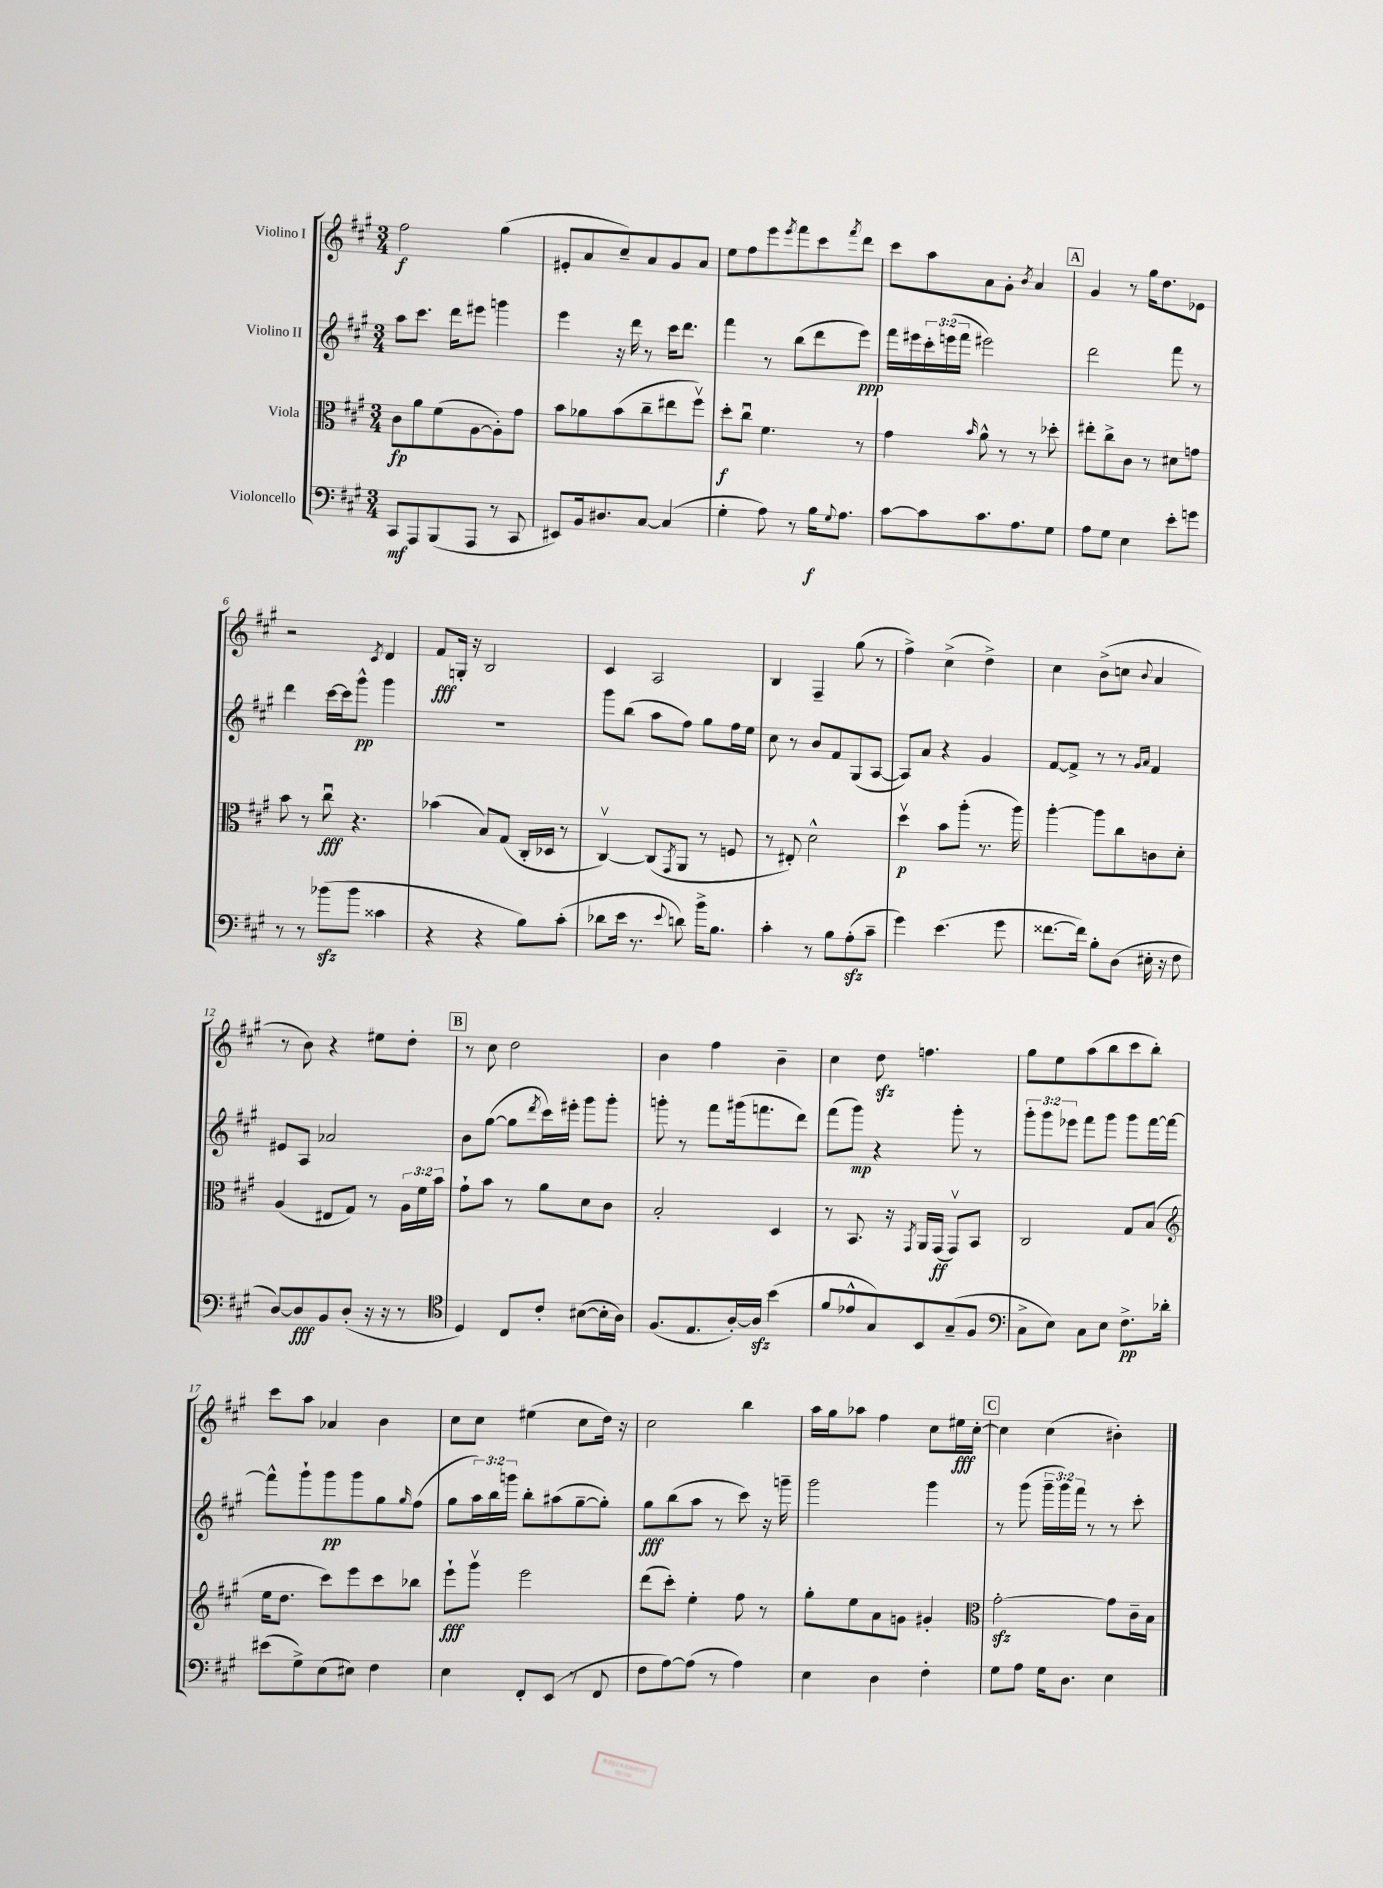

**kern	**kern	**kern	**kern
*staff4	*staff3	*staff2	*staff1
*clefF4	*clefC3	*clefG2	*clefG2
*k[f#c#g#]	*k[f#c#g#]	*k[f#c#g#]	*k[f#c#g#]
*M3/4	*M3/4	*M3/4	*M3/4
8CC#	8c#	8aa	2ff#
8AAA	8a	8.ccc#	.
(8BBB	(8f#	.	.
.	.	16ddd	.
8AAA	[8A	8eee#	.
8r	8A'])	4ggg	(4gg#
8CC#	8g#	.	.
=	=	=	=
8EE#)	8b	4eee	8e#'
16BB	8a-	.	8a
8.D#	.	.	.
.	(8b	16r	8cc#~)
.	.	16ddd	.
[8C#	8cc#~	8r	8a
(4C#]	8ee#	16ccc#	8g#
.	.	8.ddd	.
.	8ff#v)	.	8a
=	=	=	=
4G#'	8dd'	4fff#	8ee
.	8cc#u	.	8ff#
8A)	4.f#	8r	8eee
.	.	.	8qeee
8r	.	(8bb	8fff#
16B	.	8ddd	8ccc#
8qqG#	.	.	.
8.A	.	.	.
.	.	.	8qfff#
.	8r	8eee)	8ddd
=	=	=	=
[8c#	4g#	16fff#	8ccc#
.	.	16eee#	.
8c#]	.	24ccc#'	8aa
.	.	(24eee	.
.	.	24fff#	.
.	16qqb	.	.
8.c#	8a^^	2eee#)	8a
.	8r	.	8g#'
8.A	.	.	.
.	.	.	8qb
.	8r	.	4a
8G#	8dd-'	.	.
=	=	=	=
8A	8ee#'	2ddd	4g#
8G#	8cc#^	.	.
4E	8c#	.	8r
.	8r	.	16gg#
.	.	.	8.dd
8e'	8d#	8fff#	.
8g	8g	8r	8e-
=	=	=	=
8r	8b	4ddd	2r
8r	8r	.	.
(8b-	8cc#u	[16ccc#	.
.	.	16ccc#]	.
8b-	4.r	8ggg#^^	.
.	.	.	8qc#
4c##	.	4ggg#	4d
=	=	=	=
4r	(4b-	2.r	8f#
.	.	.	16G'
.	.	.	16r
4r	8B)	.	2B
.	(8G#	.	.
8B)	16C#'	.	.
.	16D-	.	.
(8c#'	8r	.	.
=	=	=	=
8d-	[4C#v)	8ggg#	4c#
16e	.	(8bb	.
8.r	.	.	.
.	(8C#]	8aa	2A
8qqe	8qGG#	.	.
8d)	8AA	8ff#)	.
16b^	8r	8gg#	.
8.B	.	.	.
.	8F	16ff#	.
.	.	16ee	.
=	=	=	=
4c#'	8r	8cc#	4B
.	8E#')	8r	.
8r	2d^^	8b	4F#~
8B	.	8f#	.
(8A'	.	(8G#	(8gg#
8c#~	.	[8A	8r
=	=	=	=
4g#)	4ddv	8A])	4ff#^)
.	.	8a	.
(4.e	8b	4r	(4cc#^
.	(8aa'	.	.
.	8.r	4g#	4dd^)
8g#	.	.	.
.	16aa)	.	.
=	=	=	=
[8.f##	[4aa'	[8f#	4cc#
.	.	8f#^]	.
16f##])	.	.	.
8B'	8aa]	8r	(8b^
(8D	8cc#	8r	8cc
.	.	16qqg#	.
.	.	16qqa	8qqb
16E#'	8c	4f#	4a
16r	.	.	.
8F#	8d'	.	.
=	=	=	=
[8D)	(4A	8e#	8r
8D]	.	8A	8b)
8BB	8E#	2a-	4r
(8D'	8G#)	.	.
16r	8r	.	8ee#
16r	.	.	.
8r	24A	.	8dd'
.	24f#	.	.
.	24b	.	.
=	=	=	=
*clefC4	*	*	*
4D)	8g#`	8b	8r
.	8b	([8gg#	8cc#
8C#	8r	8gg#]	2dd
.	.	8qddd	.
8c#'	8a	16ccc#)	.
.	.	16eee#'	.
([8B#	8d	8ggg#	.
16B#']	8c#	8ggg#'	.
16A)	.	.	.
=	=	=	=
(8.F#	2B'	8ggg'	4b
.	.	8r	.
8.E	.	.	.
.	.	8fff#	4ff#
[16A')	.	(16ggg#	.
16A]	.	8.fff	.
(4b	4D	.	4b~
.	.	8ddd)	.
=	=	=	=
8f#	8r	(8fff#	4cc#
8e-^^	8.BB	8ggg#)	.
8G#)	.	4r	8dd
.	16r	.	.
.	8qGG#	.	.
8BB	16AA	.	4.ff
.	(16GG#	.	.
(8G#~	8GG#v)	8ggg#'	.
8F#	8BB	8r	.
=	=	=	=
*clefF4	*	*	*
8C#^	2C#	12ggg#'	8gg#
.	.	12ggg#	.
8E)	.	.	8ee
.	.	12eee-	.
8C#	.	8fff#	(8aa
8E	.	8ggg#	8bb
8.F#^	8G#	8ggg#	8ccc#
.	(8B	[16fff#	8bb')
16d-'	.	16fff#_	.
=	=	=	=
*	*clefG2	*	*
(8e#	16ee	8fff#^^]	8ccc#
.	8.dd	.	.
8G#^)	.	8ggg#`	8aa
(8E	8ccc#)	8ggg#	4a-
8E#)	8eee	8ggg#	.
4F#	8ccc#	8gg#	4b
.	.	16qqgg#	.
.	8bb-	(8ff#	.
=	=	=	=
4E	8eee`	8gg#	8cc#
.	8ggg#v	24aa)	8cc#
.	.	24bb	.
.	.	24ggg	.
8FF#'	2eee	8bb'	(4ee#
(8EE	.	(8aa#	.
8r	.	[8gg#~	8cc#
8FF#	.	8gg#'])	16dd)
.	.	.	16r
=	=	=	=
8F#	(8ddd	8gg#	2cc#
[8A)	8ccc#')	(8bb	.
(8A]	4ee'	8aa	.
8r	.	8r	.
4A)	8ff#	8ccc#)	4bb
.	8r	16r	.
.	.	16ggg~	.
=	=	=	=
4E	8gg#'	2ggg#	16aa
.	.	.	16gg#
.	8ee	.	8aa-
4D	8a	.	4ff#
.	8g	.	.
4F#'	4g#'	4ggg#	8cc#
.	.	.	16ee#
.	.	.	[16cc#'
=	=	=	=
*	*clefC3	*	*
8G#	[2g#'	8r	4cc#]
8A	.	(8ggg#	.
16G#	.	24ggg#~	(4cc#
.	.	24ggg#)	.
8.D	.	.	.
.	.	24fff#	.
.	.	8r	.
4E	8g#]	8r	4b#')
.	16c#~	8ccc#'	.
.	16B	.	.
==	==	==	==
*-	*-	*-	*-
